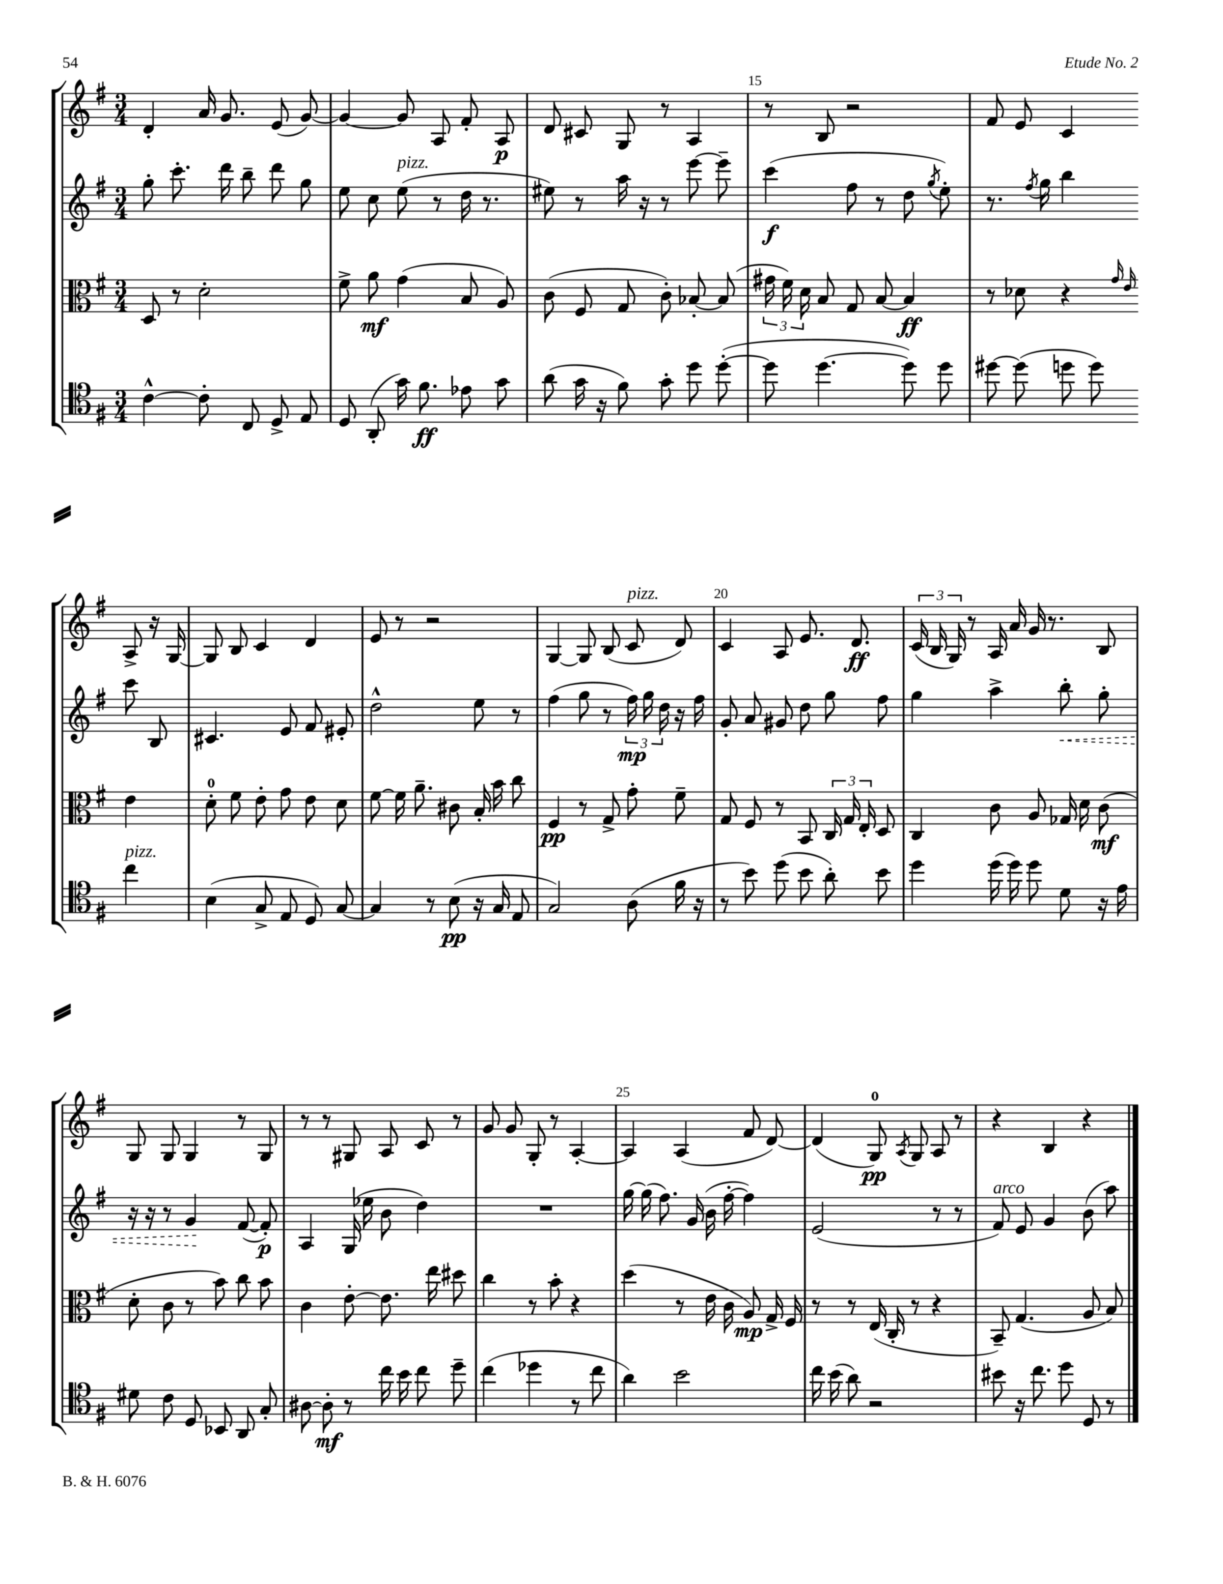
<<
\new StaffGroup <<
\new Staff = "s0" {
    \clef treble \key g \major \numericTimeSignature \time 3/4
    \autoBeamOff d'4-. a'16 g'8. e'8( g'8~) |
    g'4~ g'8 a8 fis'8-. a8\p |
    d'8 cis'8 g8 r8 a4 |
    r8 b8 r2 |
    fis'8 e'8 c'4 a8-> r16 g16~ |
    g8 b8 c'4 d'4 |
    e'8 r8 r2 |
    g4~ g8 b8( c'8^\markup { \italic "pizz." } d'8) |
    c'4 a8 e'8. d'8.\ff |
    \tuplet 3/2 { c'16( b16 g16) } r8 a16 a'16 g'16 r8. b8 |
    g8 g8 g4 r8 g8 |
    r8 r8 gis8 a8 c'8 r8 |
    g'8 g'8 g8-. r8 a4~-. |
    a4 a4( fis'8 d'8~) |
    d'4( g8-0\pp) \acciaccatura { a8 } g8 a8 r8 |
    r4 b4 r4 \bar "|." |
}
\new Staff = "s1" {
    \clef treble \key g \major \numericTimeSignature \time 3/4
    \autoBeamOff g''8-. c'''8.-. d'''16 b''8-- d'''8 g''8 |
    e''8 c''8 e''8^\markup { \italic "pizz." }( r8 d''16 r8. |
    eis''8) r8 a''16 r16 r8 e'''8~ e'''8-- |
    c'''4\f( fis''8 r8 d''8 \acciaccatura { g''8 } e''8-.) |
    r8. \acciaccatura { fis''8 } g''16 b''4 c'''8 b8 |
    cis'4. e'8 fis'8 eis'8-. |
    d''2-^ e''8 r8 |
    fis''4( g''8 r8 \tuplet 3/2 { fis''16\mp) g''16 d''16 } r16 fis''16 |
    g'8-. a'8 gis'8 d''8 g''8 fis''8 |
    g''4 a''4-> \once \override Hairpin.style = #'dashed-line b''8-.\< g''8-. |
    r16 r16 r8 g'4\! fis'8~( fis'8-.\p) |
    a4 g16( ees''16 b'8 d''4) |
    R2. |
    g''16~ g''16( fis''8.) g'16( b'16 fis''16~-. fis''4) |
    e'2( r8 r8 |
    fis'8^\markup { \italic "arco" }) e'8 g'4 b'8( a''8) \bar "|." |
}
\new Staff = "s2" {
    \clef alto \key g \major \numericTimeSignature \time 3/4
    \autoBeamOff d8 r8 d'2-. |
    fis'8-> a'8\mf g'4( b8 a8) |
    c'8( fis8 g8 c'8-.) bes8~-. bes8( |
    \tuplet 3/2 { gis'16 fis'16) d'16 } b8 g8 b8~ b4\ff |
    r8 des'8 r4 \grace { g'16 e'16 } e'4 |
    d'8-0-. fis'8 e'8-. g'8 e'8 d'8 |
    fis'8~ fis'16 a'8.-- cis'8 b16-. b'16 c''8 |
    fis4\pp r8 g8-> g'8-. fis'8-- |
    g8 fis8 r8 b,8 \tuplet 3/2 { c16 g16 e16-. } d8 |
    c4 c'8 a8 ges16 d'16 c'8\mf( |
    d'8-. c'8 r8 b'8) c''8 b'8 |
    c'4 e'8~-. e'8. e''16 dis''8 |
    c''4 r8 b'8-. r4 |
    d''4( r8 e'16 c'16 a8\mp) g16-> fis16 |
    r8 r8 e16( c16-. r8 r4 |
    b,8--) g4.( a8 b8) \bar "|." |
}
\new Staff = "s3" {
    \clef tenor \key g \major \numericTimeSignature \time 3/4
    \autoBeamOff c'4~-^ c'8-. c8 d8-> e8 |
    d8 a,8-.( g'16) fis'8.\ff ees'8 g'8 |
    a'8( g'16 r16 fis'8) g'8-. d''8 d''8~-.( |
    d''8 d''4.~ d''8) d''8 |
    dis''8~ dis''8( d''8 d''8) c''4^\markup { \italic "pizz." } |
    b4( g8-> e8 d8) g8~ |
    g4 r8 b8\pp( r16 g16 e8 |
    g2) a8( fis'16 r16 |
    r8 b'8) d''8( b'8 a'8-.) b'8 |
    d''4 d''16( d''16) d''8 d'8 r16 e'16 |
    dis'8 c'8 d8 bes,8 a,8 g8-. |
    ais8~ ais8-.\mf r8 c''16 b'16 c''8 d''8-- |
    c''4( des''4 r8 c''8 |
    a'4) b'2 |
    c''16 b'16( a'8) r2 |
    bis'8 r16 c''8. d''8 d8 r8 \bar "|." |
}
>>
>>
\layout { \context { \Score currentBarNumber = #12 \override BarNumber.break-visibility = ##(#f #t #t) barNumberVisibility = #(every-nth-bar-number-visible 5) } }
